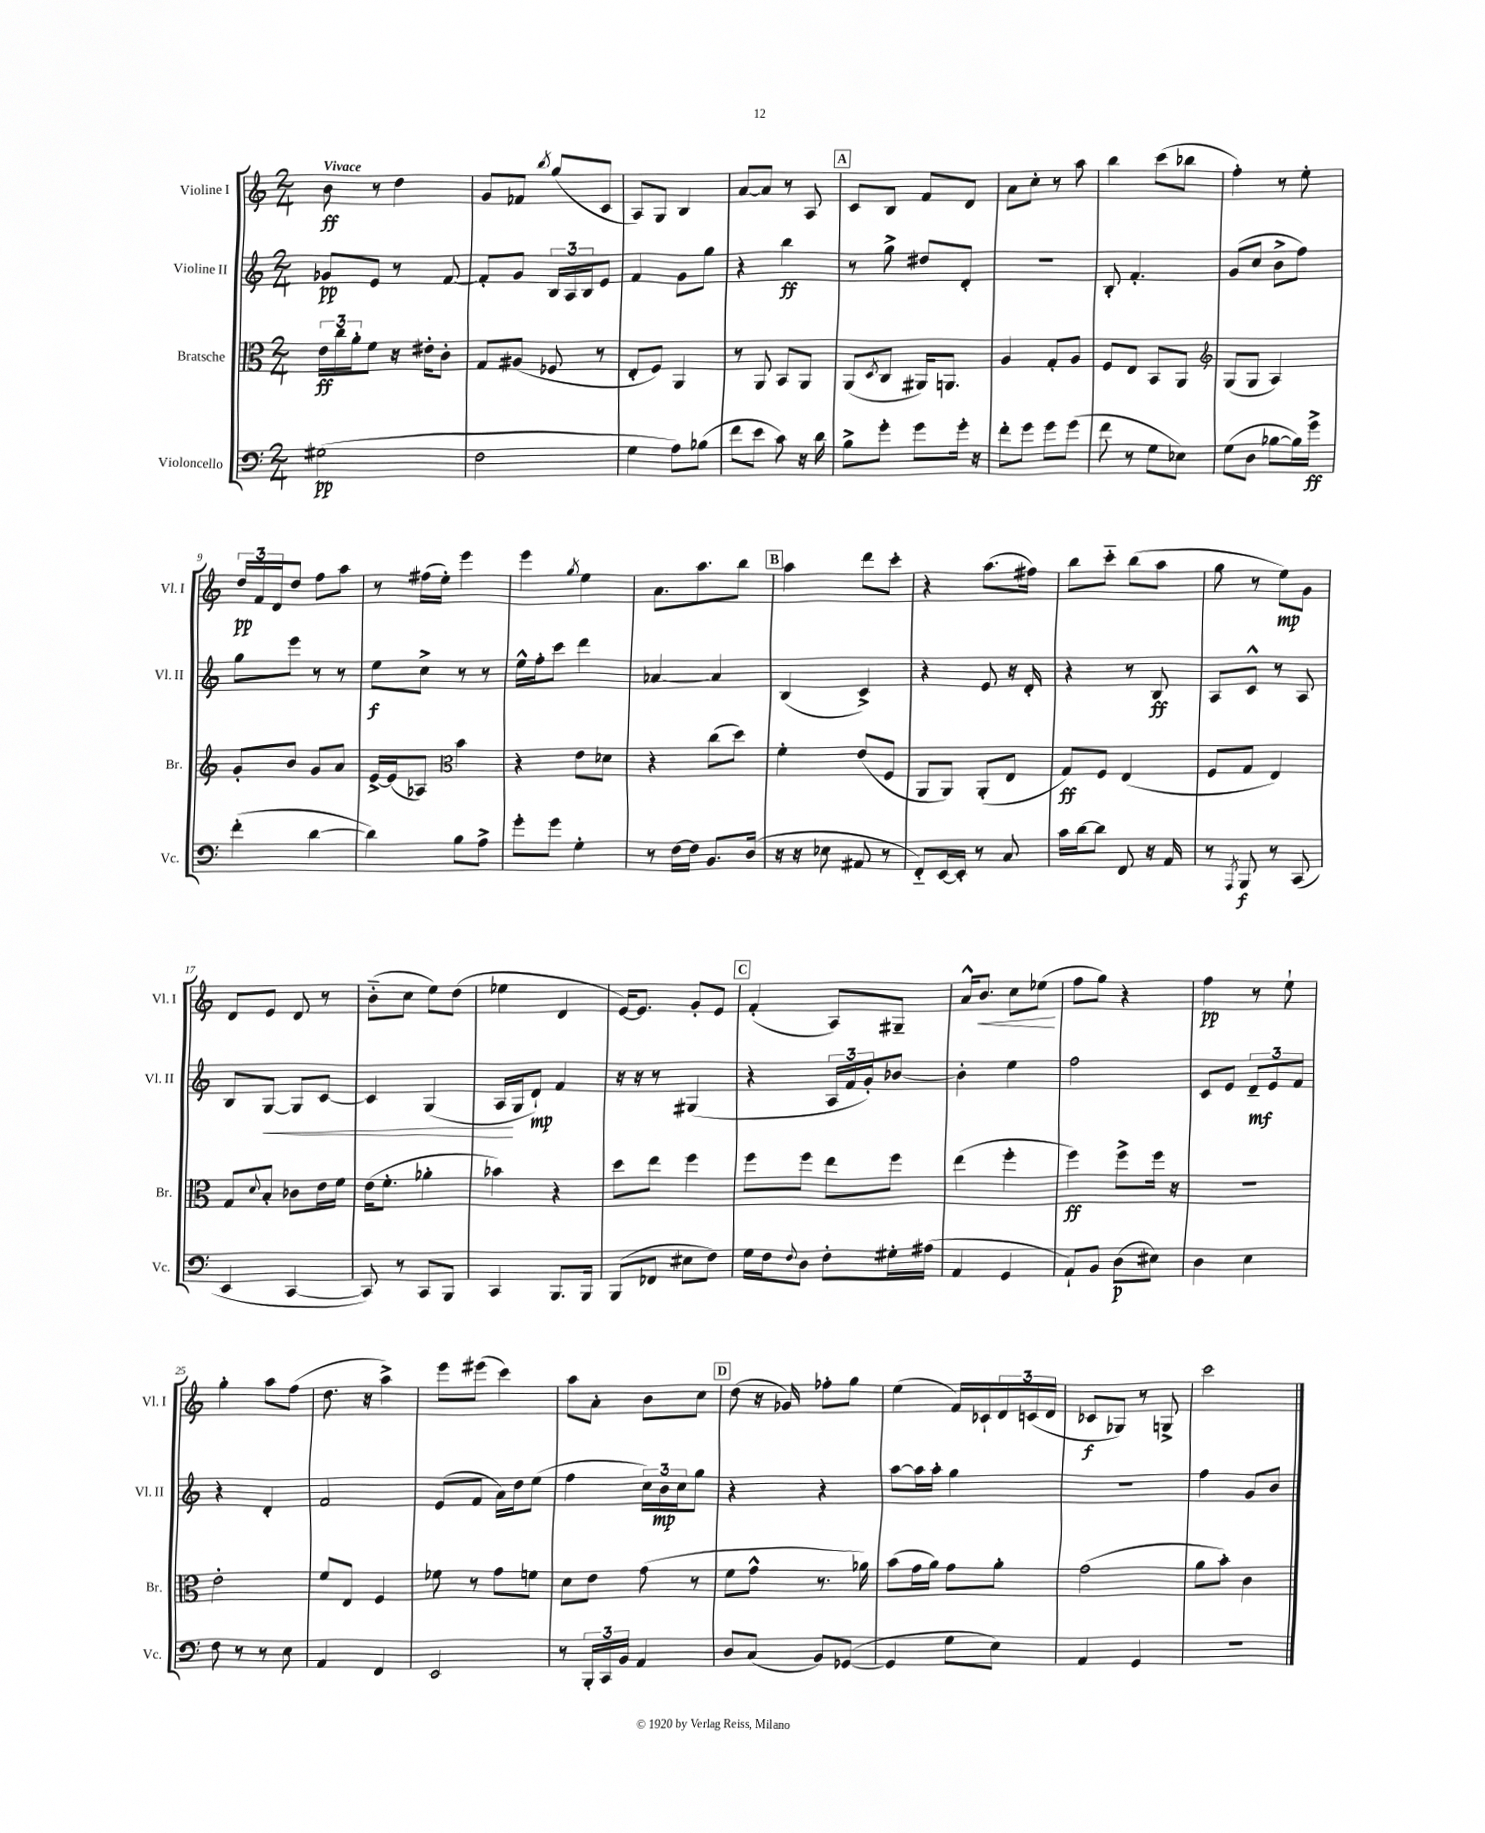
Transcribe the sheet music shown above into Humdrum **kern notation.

**kern	**dynam	**kern	**dynam	**kern	**dynam	**kern	**dynam
*part4	*part4	*part3	*part3	*part2	*part2	*part1	*part1
*staff4	*staff4	*staff3	*staff3	*staff2	*staff2	*staff1	*staff1
*I"Violoncello	*	*I"Bratsche	*	*I"Violine II	*	*I"Violine I	*
*I'Vc.	*	*I'Br.	*	*I'Vl. II	*	*I'Vl. I	*
*clefF4	*	*clefC3	*	*clefG2	*	*clefG2	*
*k[]	*	*k[]	*	*k[]	*	*k[]	*
*M2/4	*	*M2/4	*	*M2/4	*	*M2/4	*
=1	=1	=1	=1	=1	=1	=1	=1
!	!	!	!	!	!	!LO:TX:a:B:t=Vivace	!
(2G#X\	pp	24e\LL	ff	8g-X/L	pp	8b\	ff
.	.	24cc\	.	.	.	.	.
.	.	24a'\J	.	.	.	.	.
.	.	8f\J	.	8e/J	.	8r	.
.	.	16r	.	8r	.	4dd\	.
.	.	16e#X'\KL	.	.	.	.	.
.	.	8c'\J	.	[8f/	.	.	.
=2	=2	=2	=2	=2	=2	=2	=2
2F\	.	8G/L	.	8f'/L]	.	8g/L	.
.	.	(8A#X/J	.	8g/J	.	8f-X/J	.
.	.	.	.	.	.	8qbb/	.
.	.	8F-X/	.	24B/LL	.	(8gg/L	.
.	.	.	.	24A/	.	.	.
.	.	.	.	24B/J	.	.	.
.	.	8r	.	8e/J	.	8c/J	.
=3	=3	=3	=3	=3	=3	=3	=3
4G\	.	8E'/L	.	4f/	.	8A/L)	.
.	.	8F/J)	.	.	.	8G/J	.
8A\L)	.	4AA/	.	8g\L	.	4B/	.
(8B-X\J	.	.	.	8gg\J	.	.	.
=4	=4	=4	=4	=4	=4	=4	=4
8f\L	.	8r	.	4r	.	[8a/L	.
8e\J	.	8AA/	.	.	.	8a/J]	.
8c\)	.	8BB/L	.	4bb\	ff	8r	.
16r	.	8AA/J	.	.	.	8A/	.
16d\	.	.	.	.	.	.	.
!!LO:REH:place=s1:t=A
=5	=5	=5	=5	=5	=5	=5	=5
8B^\L	.	(8AA/L	.	8r	.	8c/L	.
.	.	8qD/	.	.	.	.	.
8g'\J	.	8C/J	.	8gg^\	.	8B/J	.
8g\L	.	16AA#X/KL)	.	8dd#X/L	.	8f/L	.
.	.	8.AAn/J	.	.	.	.	.
16g'\Jk	.	.	.	8d'/J	.	8d/J	.
16r	.	.	.	.	.	.	.
=6	=6	=6	=6	=6	=6	=6	=6
8f'\L	.	4A/	.	2r	.	8a\L	.
8g\J	.	.	.	.	.	8cc'\J	.
8g\L	.	8G'/L	.	.	.	8r	.
(8g\J	.	8A/J	.	.	.	8aa\	.
=7	=7	=7	=7	=7	=7	=7	=7
8f\	.	8F/L	.	8B'/	.	4bb\	.
8r	.	8E/J	.	4.f'/	.	.	.
8G\L	.	8BB/L	.	.	.	(8ccc\L	.
8E-X\J)	.	8AA/J	.	.	.	8bb-X\J	.
=8	=8	=8	=8	=8	=8	=8	=8
*	*	*clefG2	*	*	*	*	*
(8G\L	.	(8G/L	.	(8g/L	.	4ff'\)	.
8D\J	.	8G/J	.	8cc/J	.	.	.
[8B-X\L	.	4A/)	.	8b^\L	.	8r	.
16B-\L])	.	.	.	8ff\J)	.	8ee'\	.
16g^\JJ	ff	.	.	.	.	.	.
!!LO:LB:g=z
=9	=9	=9	=9	=9	=9	=9	=9
(4f'\	.	8g'/L	.	8gg\L	.	24dd/LL	pp
.	.	.	.	.	.	24f/	.
.	.	.	.	.	.	24d/J	.
.	.	8b/J	.	8eee\J	.	8dd/J	.
[4d\	.	8g/L	.	8r	.	8ff\L	.
.	.	8a/J	.	8r	.	8aa\J	.
=10	=10	=10	=10	=10	=10	=10	=10
4d\])	.	[16e^/LL	.	8ee\L	f	8r	.
.	.	(16e/J]	.	.	.	.	.
.	.	8A-X/J)	.	8cc^\J	.	(16ff#X\LL	.
.	.	.	.	.	.	16ee'\JJ)	.
*	*	*clefC3	*	*	*	*	*
8B\L	.	4b\	.	8r	.	4eee\	.
8A^\J	.	.	.	8r	.	.	.
=11	=11	=11	=11	=11	=11	=11	=11
8g'\L	.	4r	.	16ee^^\LL	.	4eee\	.
.	.	.	.	16ff'\J	.	.	.
8g\J	.	.	.	8ccc\J	.	.	.
.	.	.	.	.	.	8qgg/	.
4G'\	.	8e\L	.	4ddd\	.	4ee\	.
.	.	8d-X\J	.	.	.	.	.
=12	=12	=12	=12	=12	=12	=12	=12
8r	.	4r	.	[4a-X/	.	8.a\L	.
[16F\LL	.	.	.	.	.	.	.
16F\JJ]	.	.	.	.	.	8.aa\	.
8.BB/L	.	(8cc\L	.	4a-/]	.	.	.
.	.	8dd\J)	.	.	.	8bb\J	.
(16D/Jk	.	.	.	.	.	.	.
!!LO:REH:place=s1:t=B
=13	=13	=13	=13	=13	=13	=13	=13
16r	.	4f'\	.	(4B/	.	4aa\	.
16r	.	.	.	.	.	.	.
8E-X\	.	.	.	.	.	.	.
8AA#X/	.	(8e/L	.	4c^/)	.	8ddd\L	.
8r	.	8F/J	.	.	.	8ccc'\J	.
=14	=14	=14	=14	=14	=14	=14	=14
8FF/L)	.	8AA/L	.	4r	.	4r	.
[16EE/L	.	8AA/J)	.	.	.	.	.
16EE'/JJ]	.	.	.	.	.	.	.
8r	.	(8AA'/L	.	8e/	.	(8.aa\L	.
8C/	.	8E/J	.	16r	.	.	.
.	.	.	.	16d'/	.	16ff#X\Jk)	.
=15	=15	=15	=15	=15	=15	=15	=15
16c\LL	.	8G/L)	ff	4r	.	8bb\L	.
[16d\J	.	.	.	.	.	.	.
8d\J]	.	8F/J	.	.	.	8ccc\J	.
8FF/	.	(4E/	.	8r	.	(8bb\L	.
16r	.	.	.	8B/	ff	8aa\J	.
16AA/	.	.	.	.	.	.	.
=16	=16	=16	=16	=16	=16	=16	=16
8r	.	8F/L	.	8A/L	.	8gg\	.
8qAAA/	.	.	.	.	.	.	.
8BBB/	f	8G/J	.	8c^^/J	.	8r	.
8r	.	4E/)	.	8r	.	8ee\L)	mp
(8CC/	.	.	.	8A/	.	8g\J	.
!!LO:LB:g=z
=17	=17	=17	=17	=17	=17	=17	=17
4EE/	.	8G/L	.	8B/L	.	8d/L	.
.	.	8qqd/	.	.	.	.	.
!	!	!	!	!	!LO:HP:b	!	!
.	.	8B'/J	.	[8G/J	<	8e/J	.
[4CC/	.	8c-X\L	.	8G/L]	.	8d/	.
.	.	16e\L	.	[8c/J	.	8r	.
.	.	16f\JJ	.	.	.	.	.
=18	=18	=18	=18	=18	=18	=18	=18
8CC/])	.	(16e\KL	.	4c/]	.	(8b\L	.
.	.	8.f'\J	.	.	.	.	.
8r	.	.	.	.	.	8cc\J	.
8CC/L	.	4a-X'\	.	(4G/	.	8ee\L)	.
8BBB/J	.	.	.	.	.	(8dd\J	.
=19	=19	=19	=19	=19	=19	=19	=19
4CC/	.	4b-X\)	.	16A/LL	.	4ee-X\	.
.	.	.	.	16G/J	[	.	.
.	.	.	.	8d`/J)	mp	.	.
8.BBB/L	.	4r	.	4f/	.	4d/	.
16BBB/Jk	.	.	.	.	.	.	.
=20	=20	=20	=20	=20	=20	=20	=20
(8BBB/L	.	8dd\L	.	16r	.	[16e/KL)	.
.	.	.	.	16r	.	8.e/J]	.
8FF-X/J	.	8ee\J	.	8r	.	.	.
8E#X\L	.	4ff\	.	(4G#X/	.	8g'/L	.
8F\J)	.	.	.	.	.	8e/J	.
!!LO:REH:place=s1:t=C
=21	=21	=21	=21	=21	=21	=21	=21
16G\LL	.	8ff\L	.	4r	.	(4f'/	.
16F\J	.	.	.	.	.	.	.
8qqF/	.	.	.	.	.	.	.
8D\J	.	8ff\J	.	.	.	.	.
8F'\L	.	8ee\L	.	24A/LL	.	8A/L)	.
.	.	.	.	24f/	.	.	.
.	.	.	.	24g'/J)	.	.	.
16G#X'\L	.	8ff\J	.	[8b-X/J	.	8G#X~/J	.
(16A#X\JJ	.	.	.	.	.	.	.
=22	=22	=22	=22	=22	=22	=22	=22
4AA/	.	(4ee\	.	4b-'\]	.	16a^^/KL	.
!	!	!	!	!	!	!	!LO:HP:b
.	.	.	.	.	.	8.b/J	<
4GG/	.	4ff'\	.	4ee\	.	8cc\L	.
.	.	.	.	.	.	(8ee-X\J	.
.	.	.	.	.	.	.	[
=23	=23	=23	=23	=23	=23	=23	=23
8AA`/L)	.	4ff\)	ff	2ff\	.	8ff\L	.
8BB/J	.	.	.	.	.	8gg\J)	.
(8D\L	p	8ff^\L	.	.	.	4r	.
8E#X\J)	.	16ff\Jk	.	.	.	.	.
.	.	16r	.	.	.	.	.
=24	=24	=24	=24	=24	=24	=24	=24
4D\	.	2r	.	8c/L	.	4ff\	pp
.	.	.	.	8e/J	.	.	.
4E\	.	.	.	12d~/L	mf	8r	.
.	.	.	.	12e/	.	.	.
.	.	.	.	.	.	8ee`\	.
.	.	.	.	12f/J	.	.	.
!!LO:LB:g=z
=25	=25	=25	=25	=25	=25	=25	=25
8F\	.	2e'\	.	4r	.	4gg'\	.
8r	.	.	.	.	.	.	.
8r	.	.	.	4d'/	.	8aa\L	.
8E\	.	.	.	.	.	(8ff\J	.
=26	=26	=26	=26	=26	=26	=26	=26
4AA/	.	8f/L	.	2f/	.	8.dd\	.
.	.	8E/J	.	.	.	.	.
.	.	.	.	.	.	16r	.
4FF/	.	4F/	.	.	.	4aa^\)	.
=27	=27	=27	=27	=27	=27	=27	=27
2EE/	.	8f-X\	.	(8e/L	.	8eee\L	.
.	.	8r	.	8f/J	.	(8eee#X\J	.
.	.	8g\L	.	16a\LL)	.	4ccc\)	.
.	.	.	.	16dd\J	.	.	.
.	.	8fn\J	.	(8ee\J	.	.	.
=28	=28	=28	=28	=28	=28	=28	=28
8r	.	8d\L	.	4ff\	.	8aa\L	.
24BBB'/LL	.	8e\J	.	.	.	8a'\J	.
24CC/	.	.	.	.	.	.	.
24BB/JJ	.	.	.	.	.	.	.
4AA/	.	(8g\	.	24cc\LL)	.	8b\L	.
.	.	.	.	24b\	mp	.	.
.	.	.	.	24cc\J	.	.	.
.	.	8r	.	8gg\J	.	8cc\J	.
!!LO:REH:place=s1:t=D
=29	=29	=29	=29	=29	=29	=29	=29
8D/L	.	8f\L	.	4r	.	(8dd\	.
(8C/J	.	8g^^\J	.	.	.	16r	.
.	.	.	.	.	.	16g-X/)	.
8BB/L)	.	8.r	.	4r	.	8ff-X'\L	.
([8GG-X/J	.	.	.	.	.	8gg\J	.
.	.	16a-X\)	.	.	.	.	.
=30	=30	=30	=30	=30	=30	=30	=30
4GG-/]	.	(8b\L	.	[8aa\L	.	(4ee\	.
.	.	16g\L	.	16aa\L]	.	.	.
.	.	16a\JJ)	.	16aa'\JJ	.	.	.
8G\L	.	8g\L	.	4gg\	.	16f/LL)	.
.	.	.	.	.	.	16c-X`/	.
8E\J)	.	8a'\J	.	.	.	24d/	.
.	.	.	.	.	.	(24cn/	.
.	.	.	.	.	.	24d/JJ	.
=31	=31	=31	=31	=31	=31	=31	=31
4AA/	.	(2g\	.	2r	.	8c-X/L	f
.	.	.	.	.	.	8G-X/J)	.
4GG/	.	.	.	.	.	8r	.
.	.	.	.	.	.	8Gn^/	.
=32	=32	=32	=32	=32	=32	=32	=32
2r	.	8a\L	.	4ff\	.	2ccc\	.
.	.	8b'\J)	.	.	.	.	.
.	.	4c\	.	8g/L	.	.	.
.	.	.	.	8b/J	.	.	.
==	==	==	==	==	==	==	==
*-	*-	*-	*-	*-	*-	*-	*-
